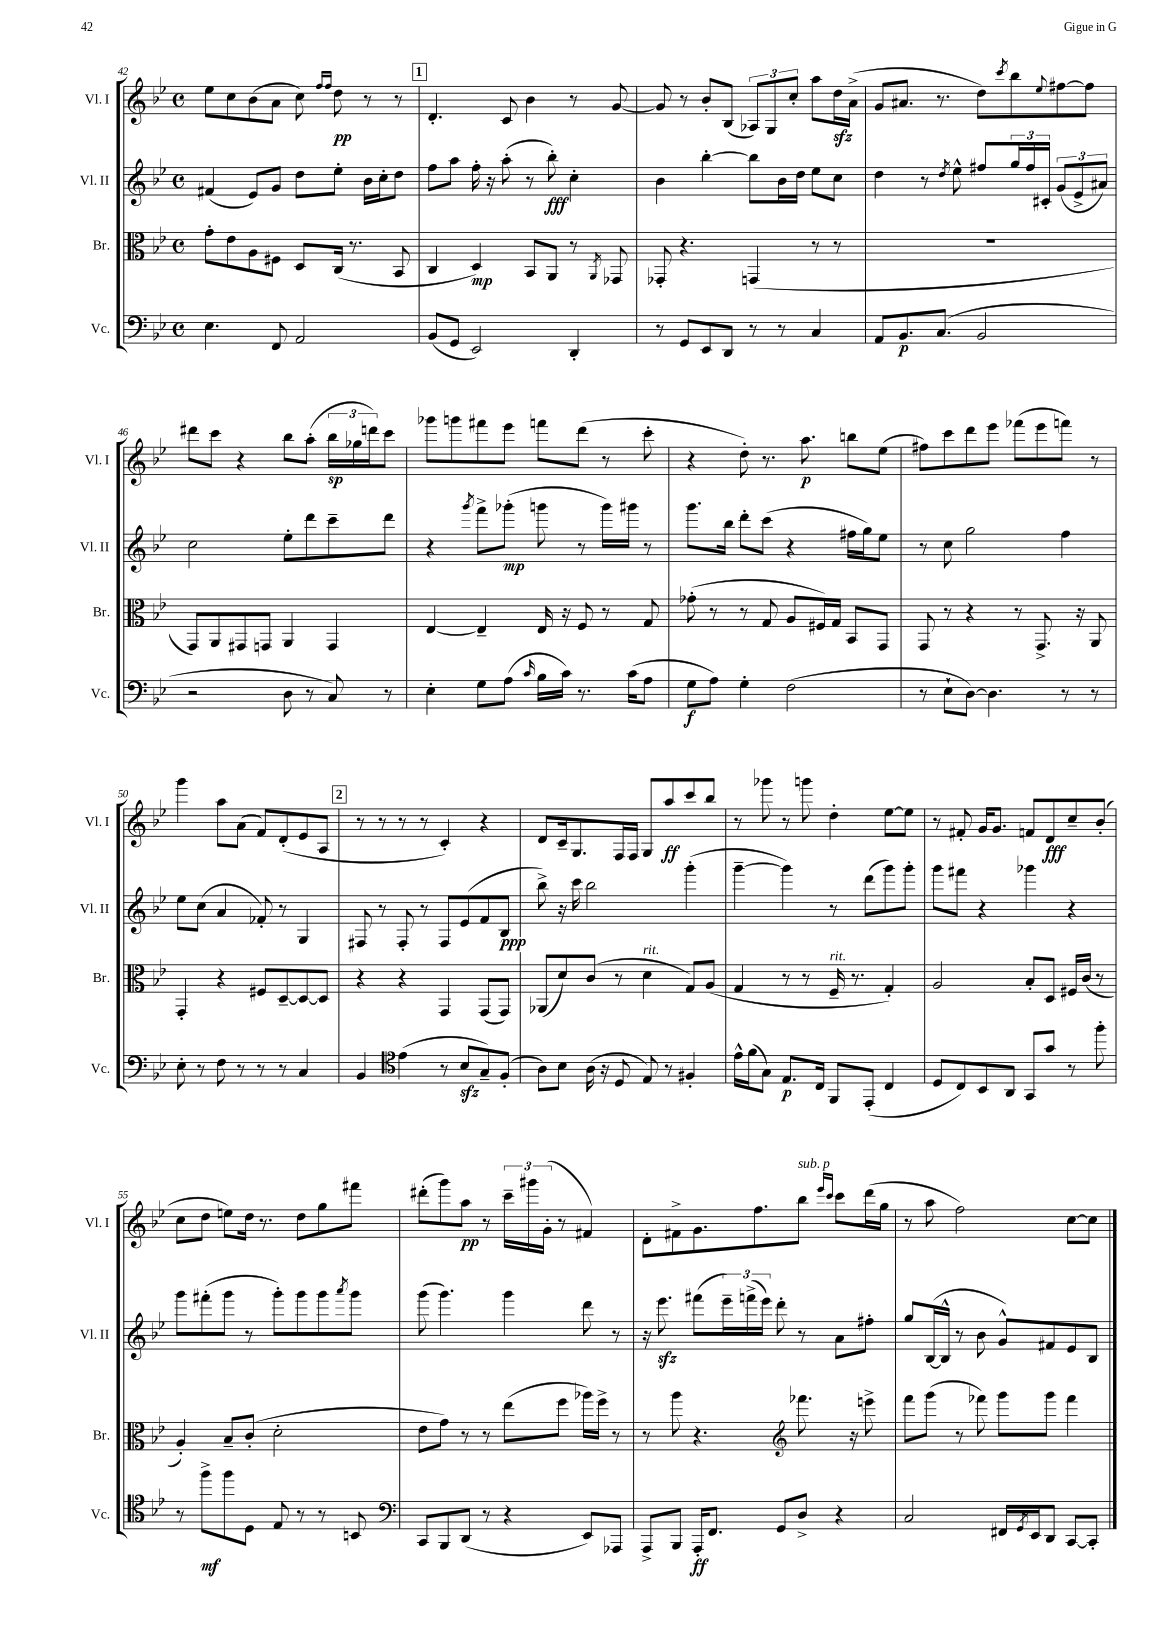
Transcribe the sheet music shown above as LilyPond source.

<<
\new StaffGroup <<
\new Staff = "s0" \with { instrumentName = "Vl. I" shortInstrumentName = "Vl. I" } {
    \clef treble \key bes \major \defaultTimeSignature \time 4/4
    ees''8 c''8 bes'8( a'8 c''8) \grace { f''16 f''16 } d''8\pp r8 r8 |
    \mark \markup { \box "1" } d'4.-. c'8 bes'4 r8 g'8~ |
    g'8 r8 bes'8-. bes8( \tuplet 3/2 { aes8) g8 c''8-. } a''8 d''16\sfz a'16->( |
    g'8 ais'8. r8. d''8) \acciaccatura { c'''8 } bes''8 \appoggiatura { ees''8 } fis''8~ fis''8 |
    dis'''8 c'''8 r4 bes''8 a''8-.( \tuplet 3/2 { bes''16\sp ges''16 d'''16) } c'''8 |
    ges'''8 g'''8 fis'''8 ees'''8 f'''8 d'''8( r8 c'''8-. |
    r4 d''8-.) r8. a''8.\p b''8 ees''8( |
    fis''8) c'''8 d'''8 ees'''8 fes'''8( ees'''8 f'''8) r8 |
    g'''4 a''8 a'8( f'8) d'8-.( ees'8 a8 |
    \mark \markup { \box "2" } r8 r8 r8 r8 c'4-.) r4 |
    d'8 c'16-- g8. f16 f16 g8 a''8\ff c'''8 bes''8 |
    r8 ges'''8 r8 g'''8 d''4-. ees''8~ ees''8 |
    r8 fis'8-. g'16 g'8. f'8 d'8\fff c''8-- bes'8-.( |
    c''8 d''8 e''8) d''16 r8. d''8 g''8 fis'''8 |
    dis'''8-.( g'''8) a''8\pp r8 \tuplet 3/2 { c'''16-- gis'''16 g'16-.( } r8 fis'4) |
    d'8-. fis'8-> g'8. f''8. bes''8^\markup { \italic "sub. p" } \grace { ees'''16 c'''16 } c'''8 d'''16( g''16 |
    r8 a''8 f''2) c''8~ c''8 \bar "|." |
}
\new Staff = "s1" \with { instrumentName = "Vl. II" shortInstrumentName = "Vl. II" } {
    \clef treble \key bes \major \defaultTimeSignature \time 4/4
    fis'4( ees'8) g'8 d''8 ees''8-. bes'16 c''16-. d''8 |
    \mark \markup { \box "1" } f''8 a''8 f''16-. r16 a''8-.( r8 bes''8-.\fff) c''4-. |
    bes'4 bes''4~-. bes''8 bes'16 d''16 ees''8 c''8 |
    d''4 r8 \acciaccatura { d''8 } ees''8-^ fis''8 \tuplet 3/2 { g''16 fis''16 cis'16-. } \tuplet 3/2 { g'8( ees'8-> ais'8) } |
    c''2 ees''8-. d'''8 c'''8-- d'''8 |
    r4 \acciaccatura { g'''8 } f'''8-> ges'''8-.\mp( g'''8 r8 g'''16) gis'''16 r8 |
    g'''8. bes''16 d'''8-. c'''8( r4 fis''16 g''16) ees''8 |
    r8 c''8 g''2 f''4 |
    ees''8 c''8( a'4 fes'8-.) r8 g4 |
    \mark \markup { \box "2" } fis8 r8 fis8-. r8 fis8 ees'8( f'8 bes8\ppp |
    bes''8->) r16 c'''16 bes''2 g'''4-.( |
    g'''4~-- g'''4) r8 d'''8( g'''8) g'''8-. |
    g'''8 fis'''8 r4 ges'''4 r4 |
    g'''8 fis'''8-.( g'''8 r8 g'''8-.) g'''8 g'''8 \acciaccatura { a'''8 } g'''8 |
    g'''8( g'''4.) g'''4 d'''8 r8 |
    r16 ees'''8.\sfz fis'''8( \tuplet 3/2 { ees'''16--) f'''16->( ees'''16) } d'''8-. r8 a'8 fis''8-. |
    g''8 bes16~( bes16-^ r8 bes'8 g'8-^) fis'8 ees'8 bes8 \bar "|." |
}
\new Staff = "s2" \with { instrumentName = "Br." shortInstrumentName = "Br." } {
    \clef alto \key bes \major \defaultTimeSignature \time 4/4
    g'8-. ees'8 a8 fis8 d8 c16( r8. bes,8 |
    \mark \markup { \box "1" } c4 d4\mp) bes,8 a,8 r8 \acciaccatura { a,8 } ges,8 |
    ges,8-. r4. g,4( r8 r8 |
    R1 |
    g,8) a,8 gis,8 g,8 a,4 g,4 |
    ees4~ ees4-- ees16 r16 f8 r8 g8 |
    ges'8-.( r8 r8 g8 a8 fis16) g16 bes,8 g,8 |
    g,8 r8 r4 r8 g,8.-> r16 a,8 |
    g,4-. r4 fis8 d8~-- d8~ d8 |
    \mark \markup { \box "2" } r4 r4 g,4 g,8( g,8) |
    aes,8( d'8) c'8( r8 d'4^\markup { \italic "rit." } g8) a8( |
    g4 r8 r8 f16--^\markup { \italic "rit." } r8. g4-.) |
    a2 bes8-. d8 fis16 c'16( r8 |
    a4-.) bes8-- c'8-.( d'2-. |
    ees'8 g'8) r8 r8 ees''8( f''8 aes''16) f''16-> r8 |
    r8 a''8 r4. \clef treble fes'''8. r16 e'''8-> |
    f'''8 g'''8( r8 fes'''8) g'''8 g'''8 fes'''4 \bar "|." |
}
\new Staff = "s3" \with { instrumentName = "Vc." shortInstrumentName = "Vc." } {
    \clef bass \key bes \major \defaultTimeSignature \time 4/4
    ees4. f,8 a,2 |
    \mark \markup { \box "1" } bes,8( g,8 ees,2) d,4-. |
    r8 g,8 ees,8 d,8 r8 r8 c4 |
    a,8 bes,8.\p c8.( bes,2 |
    r2 d8 r8 c8) r8 |
    ees4-. g8 a8( \grace { c'16 } bes16 c'16) r8. c'16( a8 |
    g8\f a8) g4-. f2( |
    r8 ees8-! d8~) d4. r8 r8 |
    ees8-. r8 f8 r8 r8 r8 c4 |
    \mark \markup { \box "2" } bes,4 \clef tenor ees'4( r8 bes8\sfz g8--) f8-.( |
    a8) bes8 a16( r16 d8 ees8) r8 fis4-. |
    ees'16-^ f'16( g8) ees8.\p c16 f,8 ees,8-.( c4 |
    d8 c8) bes,8 a,8 g,8 g'8 r8 f''8-. |
    r8 f''8->\mf f''8 d8 ees8 r8 r8 b,8 |
    \clef bass c,8 bes,,8 d,8( r8 r4 ees,8) aes,,8 |
    a,,8-> bes,,8 a,,16-.\ff f,8. g,8 d8-> r4 |
    c2 fis,16 \acciaccatura { g,8 } ees,16 d,8 c,8~ c,8-. \bar "|." |
}
>>
>>
\layout { \context { \Score currentBarNumber = #42 } }
